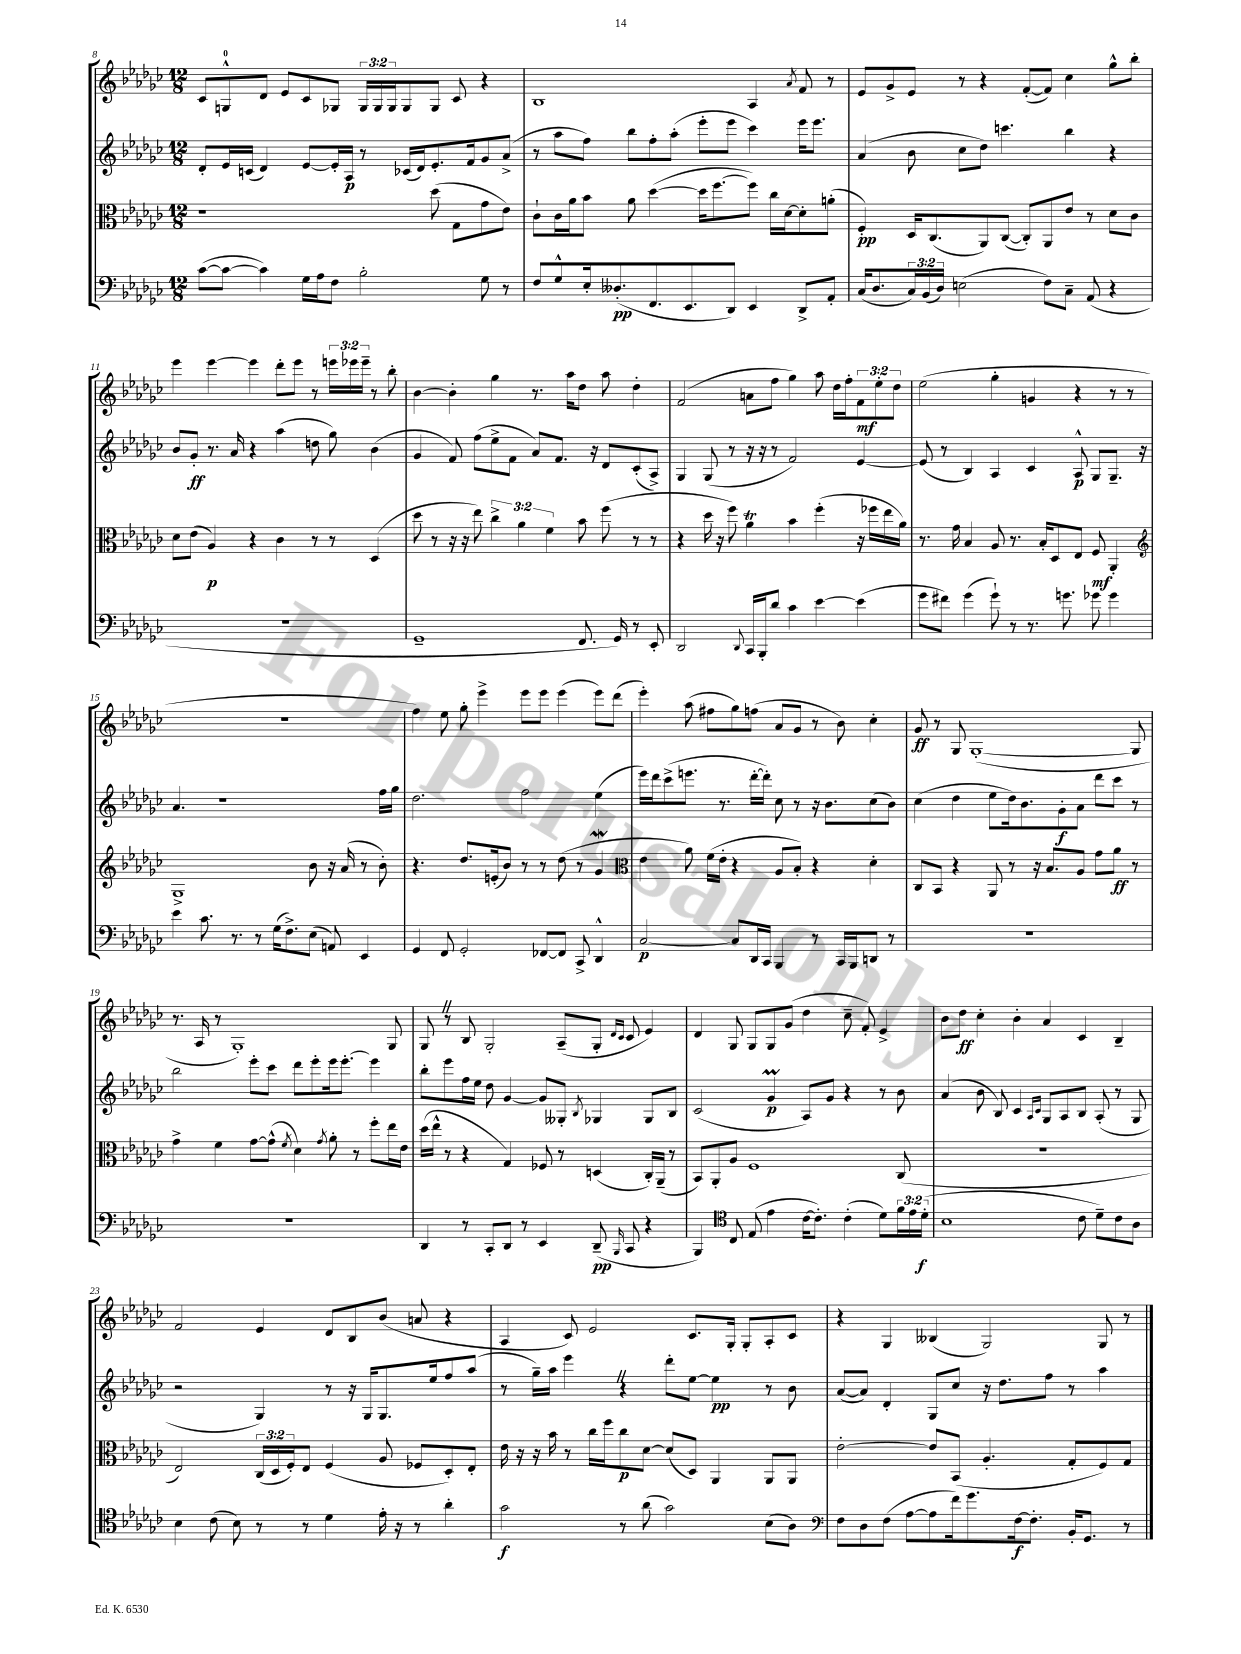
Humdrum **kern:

**kern	**kern	**kern	**kern
*staff4	*staff3	*staff2	*staff1
*clefF4	*clefC3	*clefG2	*clefG2
*k[b-e-a-d-g-c-]	*k[b-e-a-d-g-c-]	*k[b-e-a-d-g-c-]	*k[b-e-a-d-g-c-]
*M12/8	*M12/8	*M12/8	*M12/8
([8c-	1r	8d-'	8c-
8c-_	.	16e-	8G^^
.	.	(16c	.
4c-])	.	4d-)	8d-
.	.	.	8e-
16G-	.	[8e-	8c-
16A-	.	.	.
8F	.	16e-']	8G-
.	.	16A-	.
2B-'	.	8r	24G-
.	.	.	24G-
.	.	.	24G-
.	.	(16c-	8G-
.	.	16d-)	.
.	(8dd-	8.e-'	8G-
.	8G-	.	8c-
.	.	16f	.
8G-	8g-	8g-	4r
8r	8e-)	(8a-^	.
=	=	=	=
8F	8c-`	8r	1B-
8G-^^	16c-	8aa-	.
.	16a-	.	.
16E-'	8b-	8ff)	.
(8.D--'	.	.	.
.	8a-	8bb-	.
8.FF	([4dd-	8ff'	.
.	.	(8aa-'	.
8.EE-	.	.	.
.	16dd-]	8eee-'	.
.	[8.ff	.	.
8DD-)	.	8eee-	.
4EE-	8ff])	4ccc-)	4A-
.	16cc-	.	.
.	[16d-	.	.
.	.	.	8qa-
8DD-^	8d-']	16eee-	8f
.	.	8.eee-	.
8AA-'	(8a'	.	8r
=	=	=	=
(16C-	4F')	(4a-	8e-
8.D-	.	.	.
.	.	.	8g-^
24C-)	16D-	8b-	8e-
(24BB-	.	.	.
.	(8.C-	.	.
24D-)	.	.	.
(2E	.	8cc-	8r
.	8AA-)	8dd-)	4r
.	([8C-	4.ccc	.
.	8C-'])	.	([8f'
8F)	8AA-	.	8f])
8C-~	8e-	4bb-	4cc-
(8AA-	8r	.	.
4r	8d-	4r	8gg-^^
.	8c-	.	8bb-'
=	=	=	=
1.r	8d-	8b-	4eee-
.	(8e-	8g-'	.
.	4A-)	8.r	[4eee-
.	.	16a-	.
.	4r	4r	4eee-]
.	4c-	(4aa-	8ddd-'
.	.	.	8eee-
.	8r	8dd	8r
.	8r	8gg-)	24eee
.	.	.	24eee-
.	.	.	24eee-~
.	(4D-	(4b-	8r
.	.	.	8bb-'
=	=	=	=
1GG-~	8dd-	4g-	[4b-
.	8r	.	.
.	16r	8f)	4b-']
.	16r	.	.
.	8ee-)	(8ff	.
.	6cc-^	8ee-^	4gg-
.	.	8f	.
.	6a-	.	.
.	.	8a-)	8.r
.	6f	.	.
.	.	8.f	.
.	.	.	16aa-
8.FF	8b-	.	8dd-
.	.	16r	.
.	(8ff	8d-	8aa-
16GG-)	.	.	.
8r	8r	(8c-'	4dd-'
8EE-'	8r	8A-^)	.
=	=	=	=
2DD-	4r	4G-	(2f
.	16dd-	(8G-	.
.	16r	.	.
.	8ff)	8r	.
8qqDD-	.	.	.
16CC-	4a-	16r	8a
16BBB-'	.	16r	.
8d-	.	8r	8ff
4c-	4b-	2f)	4gg-)
[4e-	(4ff'	.	8aa-
.	.	.	16dd-
.	.	.	16ff'
(4e-]	16r	[4e-	12f
.	16ff-	.	.
.	.	.	12ee-'
.	16ee-	.	.
.	.	.	12dd-
.	16a-)	.	.
=	=	=	=
8g-	8.r	(8e-]	(2ee-
8f#)	.	8r	.
.	16g-	.	.
(4g-	4B-	4B-)	.
8g-`)	8A-	4A-	4gg-'
8r	8.r	.	.
8.r	.	4c-	4g
.	16B-'	.	.
.	8D-	.	.
8.g	.	.	.
.	8E-	8A-^^	4r
8g-	8F	8G-	.
4g-	4AA-'	8.G-~	8r
.	.	.	8r
.	.	16r	.
=	=	=	=
*	*clefG2	*	*
4e-	1G-^	4.a-	1.r
8.c-	.	.	.
.	.	1r	.
8.r	.	.	.
8r	.	.	.
(16G-	.	.	.
8.F^)	.	.	.
(8E-	8b-	.	.
8AA)	16r	.	.
.	(16a-	.	.
4EE-	8r	.	.
.	8b-')	16ff	.
.	.	16gg-	.
=	=	=	=
4GG-	4.r	2.dd-	4ff)
8FF	.	.	8ee-
2GG-'	8.dd-	.	8gg-'
.	.	.	4eee-^
.	(16e'	.	.
.	8b-)	.	.
.	8r	2ff	8eee-
[8FF-	8r	.	8eee-
8FF-]	(8dd-	.	(4eee-
8CC-^	8r	.	.
4DD-^^	4g-	(4ee-	8eee-)
.	.	.	(8ddd-
=	=	=	=
*	*clefC3	*	*
[2C-	4e-	16eee-)	4eee-')
.	.	16ddd-	.
.	.	(8ccc-^	.
.	8a-)	8.eee	(8aa-
.	(16f	.	8ff#
.	16e-'	8.r	.
8C-]	4r	.	8gg-)
16DD-	.	[16ddd-'	(8ff
16CC-	.	16ddd-'])	.
4BBB-	8A-	8cc-	8a-
.	8B-')	8r	8g-
8r	4r	16r	8r
.	.	8.b-	.
16CC-	.	.	8b-)
16BBB-	.	.	.
8DD	4d-'	(8cc-	4cc-'
8r	.	8b-)	.
=	=	=	=
1.r	8C-	(4cc-	8g-
.	8BB-	.	8r
.	4r	4dd-	8G-
.	.	.	([1G-'
.	8AA-	8ee-	.
.	8r	16dd-)	.
.	.	8.b-	.
.	16r	.	.
.	8.B-	.	.
.	.	8g-'	.
.	8A-	8a-	.
.	8g-	8ddd-	.
.	8a-	8ccc-	.
.	8r	8r	8G-]
=	=	=	=
1.r	4g-^	2bb-	8.r
.	.	.	16A-
.	4f	.	8r
.	.	.	1G-')
.	[8g-	8eee-'	.
.	(8g-^^]	8ccc-	.
.	8qf	.	.
.	4d-)	8ddd-	.
.	.	8eee-'	.
.	8qg-	.	.
.	8a-'	16eee-	.
.	.	[8.eee-'	.
.	8r	.	.
.	8ff'	4eee-]	.
.	16ee-	.	8G-
.	16e-	.	.
=	=	=	=
4DD-	(16dd-	8bb-'	8G-
.	16ee-^^	.	.
.	8r	8eee-	8r
8r	4r	16ff	8B-
.	.	16ee-	.
8CC-'	.	8dd-	2G-'
8DD-	4G-)	[4g-	.
8r	.	.	.
4EE-	8F-	8g-]	.
.	8r	8G--'	(8A-~
.	.	8qB-	.
(8DD-~	(4D	4G-	8G-'
.	.	.	16qqd-
16qqBBB-	.	.	16qqc-
8CC-	.	.	8c-
4r	16C-')	8G-	4e-)
.	(16AA-~	.	.
.	8r	8B-	.
=	=	=	=
4BBB-)	8BB-)	(2c-	4d-
.	8AA-'	.	.
*clefC4	*	*	*
8C-	8A-	.	8G-
(8E-	1F	.	8G-
4e-	.	4g-	8G-
.	.	.	(8g-
[16c-	.	8A-)	4dd-
8.c-'])	.	.	.
.	.	8g-	.
(4c-'	.	4r	8cc-~
.	.	.	8f')
8d-)	.	8r	4e-^
24f	(8C-	8b-	.
24e-	.	.	.
(24d-'	.	.	.
=	=	=	=
1B-	1.r	(4a-	8b-
.	.	.	8dd-
.	.	8b-	4cc-'
.	.	8B-)	.
.	.	4c-	4b-'
.	.	16qqA-	.
.	.	16qqc-	.
.	.	8G-	4a-
.	.	8A-	.
8c-	.	8B-	4c-
8d-~)	.	(8A-'	.
8c-	.	8r	4B-~
8A-	.	8G-	.
=	=	=	=
4B-	2E-)	2r	2f
(8c-	.	.	.
8B-)	.	.	.
8r	(24C-	4G-)	4e-
.	24D-	.	.
.	24F')	.	.
8r	8E-	.	.
4d-	(4F	8r	8d-
.	.	16r	8B-
.	.	16G-	.
16e-'	8A-	8.G-	(8b-
16r	.	.	.
8r	8F-	.	8a
.	.	16ee-	.
4a-'	8D-')	8ff	4r
.	8E-'	(8aa-	.
=	=	=	=
2g-	16e-	8r	4A-
.	16r	.	.
.	16r	16gg-~)	.
.	16b-	16aa-	.
.	8r	4eee-	8c-)
.	16cc-	.	2e-
.	16ff	.	.
8r	8cc-	4r	.
(8a-	[8d-	.	.
2g-)	(8d-]	8ddd-'	.
.	8D-)	[8ee-	8.c-
.	4AA-	4ee-]	.
.	.	.	16G-'
.	.	.	8G-'
(8B-	8AA-	8r	8A-'
8A-)	8AA-	8b-	8c-
=	=	=	=
*clefF4	*	*	*
8F	[2e-'	([8a-	4r
8D-	.	8a-])	.
(8F	.	4d-'	4G-
[8A-	.	.	.
8A-]	8e-]	8G-	(4B--
16f)	(8BB-	8cc-	.
8.g-	.	.	.
.	4.A-'	16r	2G-)
.	.	8.dd-	.
[16F	.	.	.
8.F']	.	.	.
.	.	8ff	.
16BB-'	8G-'	8r	.
8.GG-	.	.	.
.	8F)	4aa-	8G-
8r	8G-	.	8r
==	==	==	==
*-	*-	*-	*-
